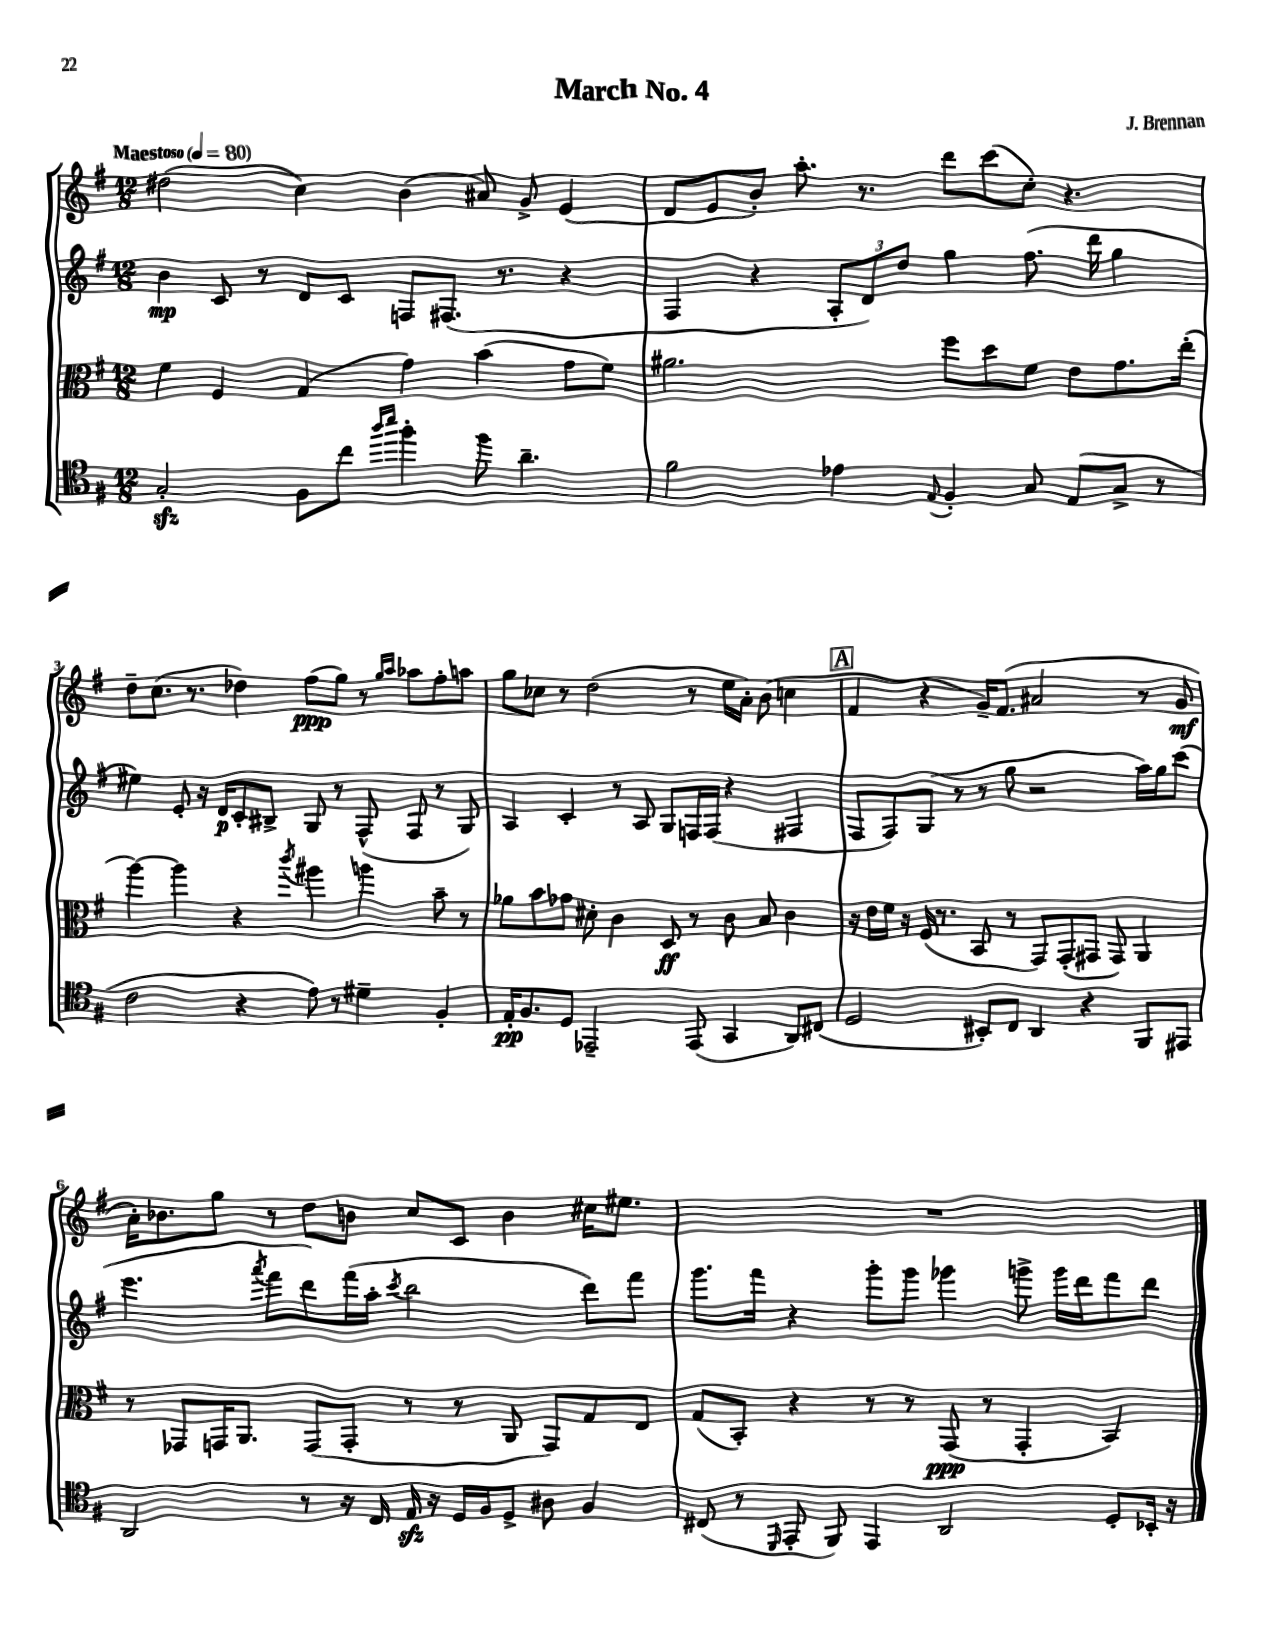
\header { title = "March No. 4" composer = "J. Brennan" }
<<
\new StaffGroup <<
\new Staff = "s0" {
    \clef treble \key g \major \numericTimeSignature \time 12/8 \tempo "Maestoso" 4 = 80
    \autoBeamOff dis''2( c''4) b'4( ais'8) g'8-> e'4( |
    d'8[ e'8 b'8]-.) a''8.-. r8. d'''8[ c'''8( c''8]-.) r4. |
    d''8[-- c''8.]( r8. des''4) fis''8[\ppp( g''8]) r8 \grace { g''16[ a''16] } aes''8[ fis''8-. a''8] |
    g''8[ ces''8] r8 d''2( r8 e''16[ a'16]-.) b'8( c''4 |
    \mark \markup { \box "A" } fis'4 r4 g'16[--) fis'8.]( ais'2 r8 g'8\mf |
    a'16[-.) bes'8. g''8] r8 d''8[ b'8] c''8[ c'8] b'4 cis''16[ eis''8.] |
    R1. \bar "|." |
}
\new Staff = "s1" {
    \clef treble \key g \major \numericTimeSignature \time 12/8
    \autoBeamOff b'4\mp c'8 r8 d'8[ c'8] f8[ fis8.]( r8. r4 |
    fis4 r4 \tuplet 3/2 { a8[-. d'8) d''8] } g''4 fis''8.( d'''16 g''4 |
    eis''4) e'8-. r16 d'16[\p c'8-. bis8]-> g8 r8 fis8-^( fis8 r8 g8) |
    a4 c'4-. r8 a8 g8[ f16 f16]( r4 fis4 |
    \mark \markup { \box "A" } fis8[ fis8) g8]( r8 r8 g''8 r2 a''16[) g''16 c'''8]( |
    e'''4. \acciaccatura { a'''8 } fis'''8[ d'''8) fis'''16( a''16]-. \acciaccatura { c'''8 } b''2 d'''8[) fis'''8] |
    g'''8.[ fis'''16] r4 g'''8[-. g'''8] ges'''4 g'''8-> g'''16[ d'''16 fis'''8 d'''8] \bar "|." |
}
\new Staff = "s2" {
    \clef alto \key g \major \numericTimeSignature \time 12/8
    \autoBeamOff fis'4 fis4 g4( g'4) b'4( g'8[ fis'8]) |
    ais'2. fis''8[ d''8 fis'8] e'8[ g'8. e''16]-.( |
    a''4~) a''4 r4 \acciaccatura { c'''8 } ais''4 a''4 b'8-- r8 |
    aes'8[ b'8 ges'8] dis'8-. c'4 d8\ff r8 c'8 b8 c'4 |
    \mark \markup { \box "A" } r16 e'16[ fis'16] r16 fis16( r8. b,8 r8 g,8[) g,8-.( gis,8] gis,8) a,4 |
    r8 ges,8[ g,16 a,8.] g,8[( g,8]-. r8 r8 a,8 g,8[) g8 e8] |
    g8[( b,8]-.) r4 r8 r8 g,8\ppp( r8 g,4-. b,4) \bar "|." |
}
\new Staff = "s3" {
    \clef tenor \key g \major \numericTimeSignature \time 12/8
    \autoBeamOff g2-.\sfz fis8[ c''8] \grace { a''16[ b''16] } fis''4-. fis''8 a'4.-- |
    fis'2 ees'4 \appoggiatura { e8 } fis4-. g8 e8[( g8]-> r8 |
    c'2 r4 e'8) r8 dis'4-- fis4-. |
    e16[-.\pp fis8. d8] ees,2-- ees,8( g,4 a,8[) cis8]( |
    \mark \markup { \box "A" } d2 bis,8[-.) c8] a,4 r4 fis,8[ eis,8] |
    a,2 r8 r16 c16 e16\sfz r16 d16[ fis16 d8]-> ais8 fis4 |
    cis8( r8 \grace { d,16 } e,8-. fis,8) e,4 a,2 d8[-. bes,16]-. r16 \bar "|." |
}
>>
>>
